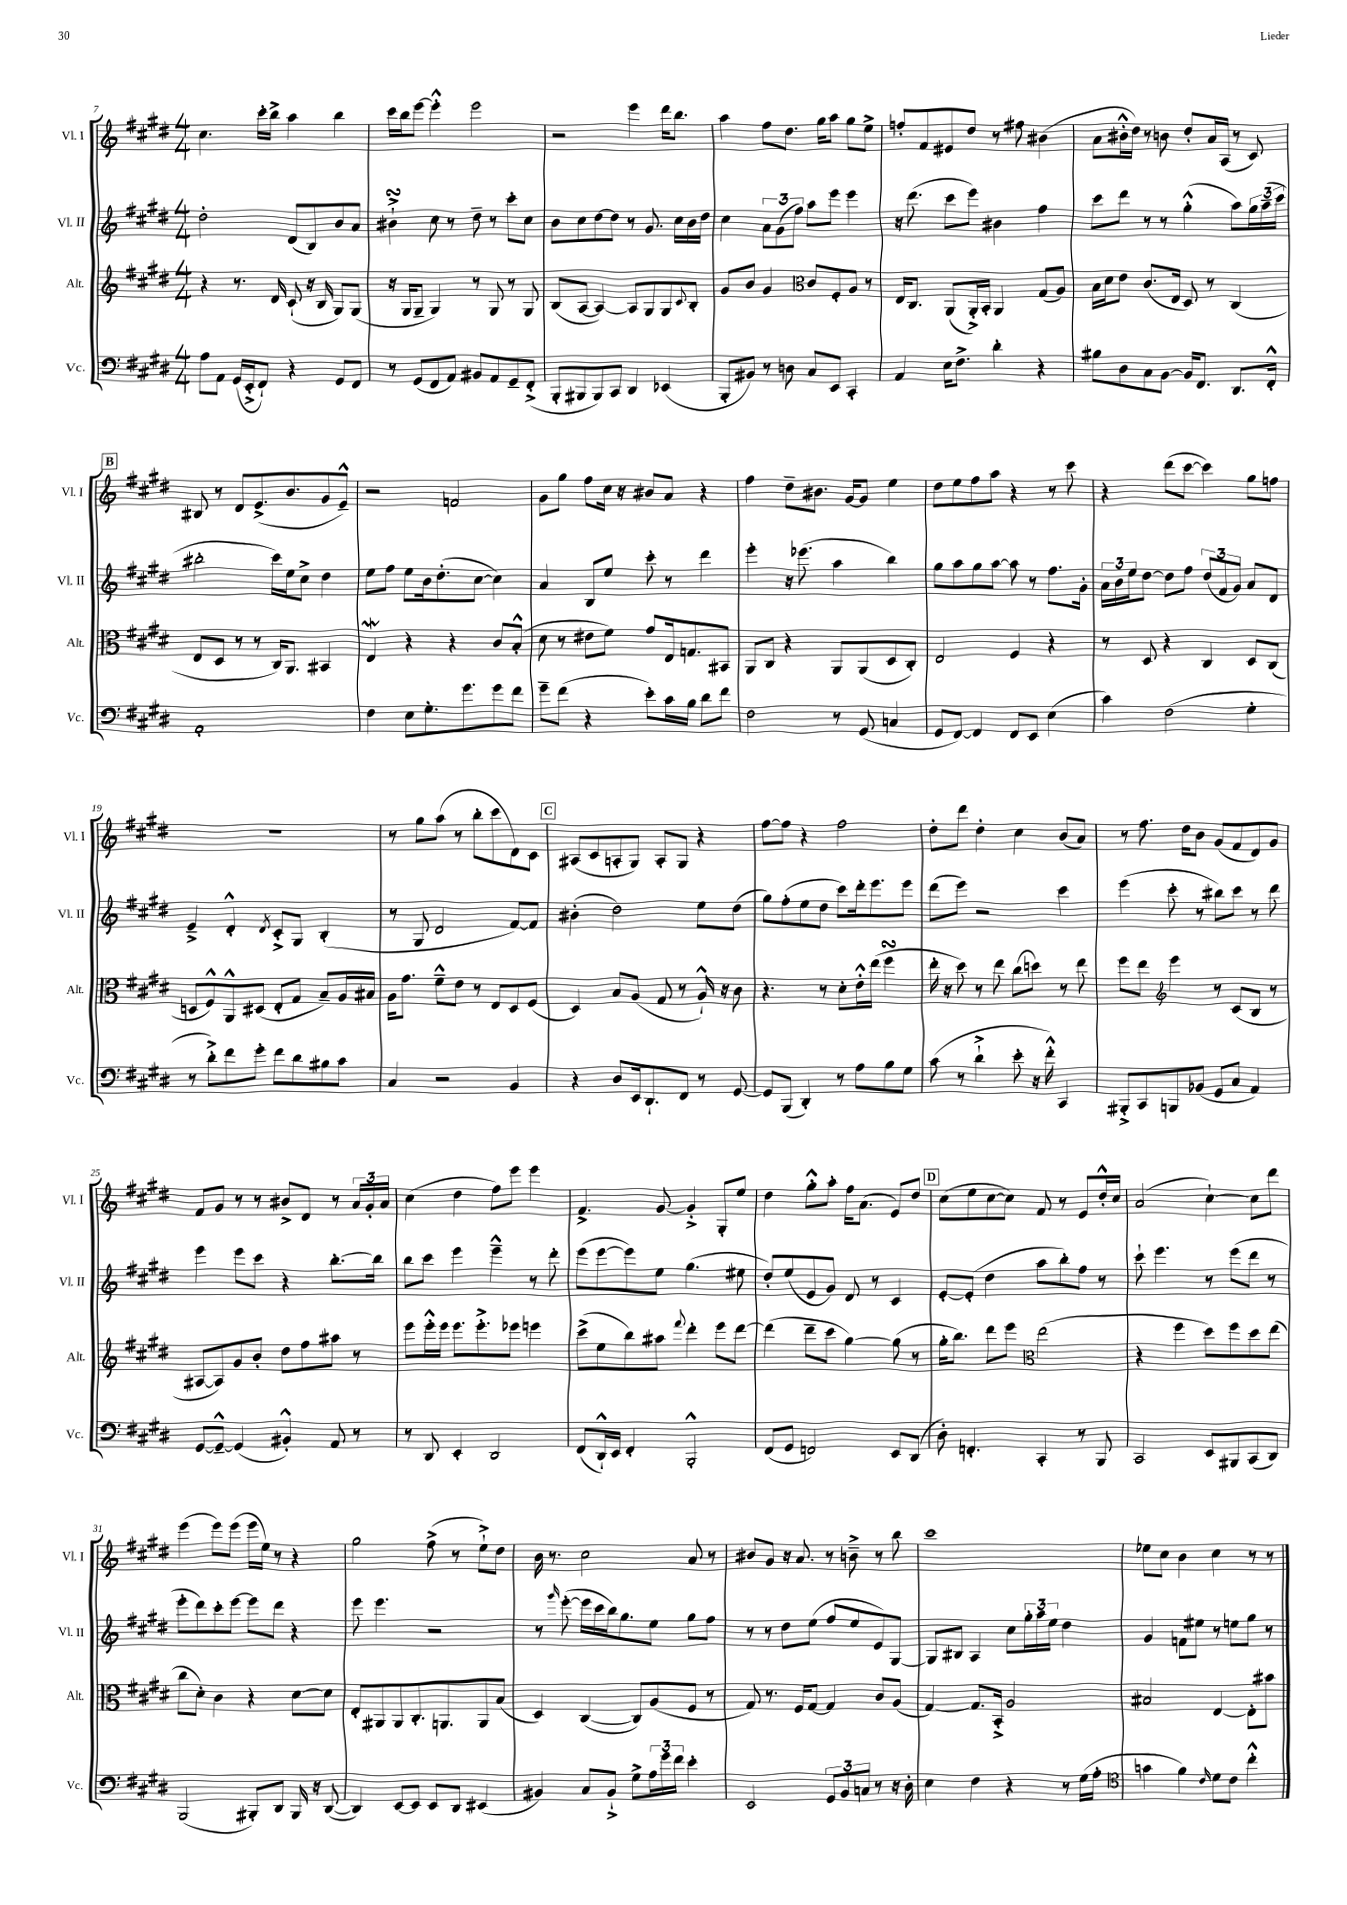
<<
\new StaffGroup <<
\new Staff = "s0" \with { instrumentName = "Vl. I" shortInstrumentName = "Vl. I" } {
    \clef treble \key e \major \numericTimeSignature \time 4/4
    cis''4. cis'''16-. b''16-> a''4 b''4 |
    cis'''16 b''16 e'''8~ e'''4-.-^ e'''2 |
    r2 e'''4 dis'''16 b''8. |
    a''4 fis''8 dis''8. gis''16 a''8 gis''8 e''8-> |
    f''8-. fis'8 eis'8 dis''8 r8 fis''8 bis'4( |
    a'8 bis'16-.-^ dis''16) r8 b'8 dis''8-. a'16 a16( r8 cis'8) |
    \mark \markup { \box "B" } bis8 r8 dis'8 e'8.->( b'8. gis'8 e'8---^) |
    r2 f'2 |
    gis'8 gis''8 fis''8 cis''16 r16 bis'8 a'8 r4 |
    fis''4 dis''8-- bis'8. gis'16~ gis'8 e''4 |
    dis''8 e''8 fis''8 a''8 r4 r8 cis'''8 |
    r4 dis'''8( cis'''8~ cis'''4) gis''8 f''8 |
    R1 |
    r8 gis''8 a''8( r8 b''8-. cis'''8 dis'8) cis'8 |
    \mark \markup { \box "C" } ais8( cis'8 a8-. gis8) a8-. gis8 r4 |
    fis''8~ fis''8 r4 fis''2 |
    dis''8-. dis'''8 dis''4-. cis''4 b'8( a'8) |
    r8 fis''8. dis''16 b'8 gis'8( fis'8 dis'8) gis'8 |
    fis'8 gis'8 r8 r8 bis'8-> dis'8 r8 \tuplet 3/2 { a'16 gis'16-. a'16 } |
    cis''4( dis''4 fis''8) e'''8 e'''4 |
    fis'4.-> gis'8~ gis'4-.-> gis8-. e''8 |
    dis''4 gis''8-.-^ a''8-. fis''16 a'8.( e'8) dis''8 |
    \mark \markup { \box "D" } cis''8( e''8 cis''8~ cis''8) fis'8 r8 e'8 dis''16-.-^ cis''16 |
    a'2( cis''4~-!) cis''8 dis'''8 |
    e'''4( e'''8) e'''8( e'''16 e''16) r8 r4 |
    gis''2 fis''8->( r8 e''8-!->) dis''8 |
    b'16 r8. cis''2 a'8 r8 |
    bis'8 gis'8 r16 a'8. r8 b'8---> r8 b''8 |
    cis'''1 |
    ees''8 cis''8 b'4 cis''4 r8 r8 \bar "|." |
}
\new Staff = "s1" \with { instrumentName = "Vl. II" shortInstrumentName = "Vl. II" } {
    \clef treble \key e \major \numericTimeSignature \time 4/4
    dis''2-. dis'8( b8) b'8 a'8 |
    bis'4-!->\turn cis''8 r8 dis''8-- r8 cis'''8-. cis''8 |
    b'8 cis''8 dis''8~ dis''8 r8 gis'8. cis''16 b'16 dis''16 |
    cis''4 \tuplet 3/2 { a'8 gis'8( fis''8) } a''8 e'''8 e'''4 |
    r16 dis'''8.( cis'''8 e'''8) bis'4 fis''4 |
    cis'''8 dis'''8 r8 r8 gis''4-.-^( a''8) \tuplet 3/2 { gis''16 a''16--( cis'''16 } |
    \mark \markup { \box "B" } bis''2-. cis'''16) e''16 cis''8-> dis''4 |
    e''8 fis''8 e''8 b'16 dis''8.-.( cis''8~ cis''4) |
    a'4 b8 e''8 cis'''8-. r8 dis'''4 |
    e'''4-. r16 ees'''8.( a''4 b''4) |
    gis''8 a''8 gis''8 a''8~ a''8 r8 fis''8. gis'16-. |
    \tuplet 3/2 { a'16 b'16 e''16 } dis''8~ dis''8 fis''8 \tuplet 3/2 { dis''8( fis'8 gis'8) } a'8 dis'8 |
    e'4---> dis'4-.-^ \acciaccatura { dis'8 } cis'8-.-> gis8 b4-.( |
    r8 gis8 dis'2 fis'8~) fis'8 |
    \mark \markup { \box "C" } bis'4-.( dis''2) e''8 dis''8( |
    gis''8) fis''8-.( e''8 dis''8 cis'''8) dis'''16-. e'''8. e'''8 |
    dis'''8( e'''8) r2 cis'''4 |
    e'''4( cis'''8-. r8 bis''8) cis'''8 r8 dis'''8 |
    e'''4 e'''8 cis'''8 r4 b''8.~-. b''16 |
    b''8 cis'''8 e'''4 e'''4---^ r8 dis'''8-. |
    e'''8( e'''8~ e'''8) e''8 gis''4.( eis''8 |
    dis''8-.) e''8( e'8 gis'8) dis'8 r8 cis'4 |
    \mark \markup { \box "D" } e'8~-. e'8-.( dis''4 a''8 b''8-.) fis''8 r8 |
    cis'''8-! e'''4. r8 e'''8( dis'''8 r8 |
    e'''8-. dis'''8) cis'''8-. e'''8~ e'''8 dis'''8 r4 |
    e'''8 e'''4. r2 |
    r8 \grace { gis'''16 } e'''8~-.( e'''16 cis'''16 b''16) gis''8. e''8 gis''8 fis''8 |
    r8 r8 dis''8 e''8( fis''8 e''8 e'8) gis8~ |
    gis8 bis8 a4 cis''8 \tuplet 3/2 { gis''16-. a''16 e''16 } dis''4 |
    gis'4 f'8 eis''8 r8 e''8 gis''8 r8 \bar "|." |
}
\new Staff = "s2" \with { instrumentName = "Alt." shortInstrumentName = "Alt." } {
    \clef treble \key e \major \numericTimeSignature \time 4/4
    r4 r8. dis'16 cis'8-!( r16 b16 gis8) gis8( |
    r16 gis16 gis8-- gis4) r8 gis8 r8 gis8 |
    b8( a8~ a4~) a8 gis8 gis8 \appoggiatura { cis'8 } b8-. |
    gis'8 b'8 gis'4 \clef alto cis'8 fis8-. a8 r8 |
    e16 cis8. a,8( a,16-.->) b,16-. a,4 gis8( a8) |
    b16 dis'16 e'8 cis'8.( e16 dis8) r8 cis4( |
    \mark \markup { \box "B" } e8 dis8 r8 r8 cis16) a,8. bis,4 |
    e4\mordent r4 r4 cis'8 b8-.-^( |
    dis'8 r8 eis'8 fis'8) gis'8 e16 g8. bis,8 |
    a,8 cis8 r4 a,8 a,8( dis8 cis8-.) |
    e2 fis4 r4 |
    r8 dis8 r4 cis4 dis8 cis8( |
    d8 fis8-^) a,8-^ dis8( e8-. gis8 b8--) a16 bis16 |
    a16 gis'8. fis'8---^ e'8 r8 e8 dis8 fis8( |
    \mark \markup { \box "C" } dis4) b8 a8( gis8 r8 a16-!-^) r16 cis'8 |
    r4. r8 dis'8-. e'16-.-^ e''16( fis''4\turn |
    e''16-. r16 dis''8) r8 e''8 cis''8( d''8) r8 e''8 |
    fis''8 e''8 \clef treble e'''4 r8 cis'8( b8 r8 |
    ais8~ ais8) gis'8 b'8-. dis''8 fis''8 ais''8 r8 |
    e'''8 e'''16-.-^ e'''16 e'''8. e'''8.-.-> ees'''8 e'''4 |
    cis'''8->( e''8 b''8) ais''8 \appoggiatura { fis'''8 } dis'''4-. e'''8 dis'''8~ |
    dis'''4( dis'''8-- cis'''8 gis''4~) gis''8( r8 |
    \mark \markup { \box "D" } gis''16-. b''8.) dis'''8 e'''8 \clef alto e''2( |
    r4 fis''4 dis''8) fis''8 dis''8 e''8( |
    cis''8 dis'8-.) cis'4 r4 dis'8~ dis'8 |
    e8-. ais,8 ais,8 cis8.-. a,8. a,8 b8( |
    dis4) cis4~( cis8) a8( fis8 r8 |
    gis8) r8. fis16 gis8~ gis4 cis'8 a8( |
    gis4~) gis8. b,16-.-> a2 |
    bis2 e4~ e8-. bis'8 \bar "|." |
}
\new Staff = "s3" \with { instrumentName = "Vc." shortInstrumentName = "Vc." } {
    \clef bass \key e \major \numericTimeSignature \time 4/4
    a8 a,8 gis,16( e,16-.-> fis,8-!) r4 gis,8 fis,8 |
    r8 gis,8( fis,8 a,8) bis,8 a,8 gis,8-- fis,8-.->( |
    b,,8-. bis,,8 bis,,8) cis,8 dis,4 ees,4( |
    b,,8-. bis,8) r8 d8 cis8 e,8 cis,4-. |
    a,4 e16 fis8.-> dis'4-. r4 |
    bis8 dis8 cis8 b,8~ b,16 fis,8. dis,8. fis,16-.-^ |
    \mark \markup { \box "B" } a,1-. |
    fis4 e8 gis8.-. gis'8. gis'8 fis'8 |
    gis'8-- fis'8( r4 e'8-.) cis'16 b16 dis'8 fis'8 |
    fis2 r8 gis,8( c4 |
    gis,8 fis,8~) fis,4 fis,8 e,8 e4( |
    cis'4) fis2( gis4-. |
    r8 dis'8-.->) fis'8 gis'8-. fis'8 dis'8 bis8 cis'8 |
    cis4 r2 b,4 |
    \mark \markup { \box "C" } r4 dis8 e,16 dis,8.-! fis,8 r8 gis,8~ |
    gis,8 b,,8( dis,4-.) r8 a8 b8 gis8 |
    cis'8( r8 dis'4-!-> e'8-. r16 fis'16-.-^) cis,4 |
    bis,,8-.-> cis,8 b,,8 bes,8( gis,8 cis8 a,4) |
    gis,8~ gis,8~---^ gis,4( bis,4-.-^) a,8 r8 |
    r8 dis,8 e,4-. dis,2 |
    fis,8( dis,16-!-^) e,16 fis,4-. b,,2-.-^ |
    fis,8( gis,8 f,2) e,8 dis,8( |
    \mark \markup { \box "D" } dis8-.) f,4.-. cis,4-. r8 b,,8 |
    cis,2 e,8 bis,,8 cis,8( dis,8) |
    b,,2( bis,,8-.) dis,8 bis,,16 r16 dis,8~( |
    dis,4) e,8~ e,8 e,8 dis,8 eis,4( |
    bis,4) cis8 bis,8-!-> gis8-> \tuplet 3/2 { a16 gis'16 fis'16 } e'4-. |
    e,2 \tuplet 3/2 { gis,8 b,8 c8 } r8 r16 dis16-. |
    e4 fis4 r4 r8 gis16( a16-. |
    \clef tenor g'4 fis'4) \grace { cis'16 } dis'8 cis'8 cis''4-.-^ \bar "|." |
}
>>
>>
\layout { \context { \Score currentBarNumber = #7 } }
